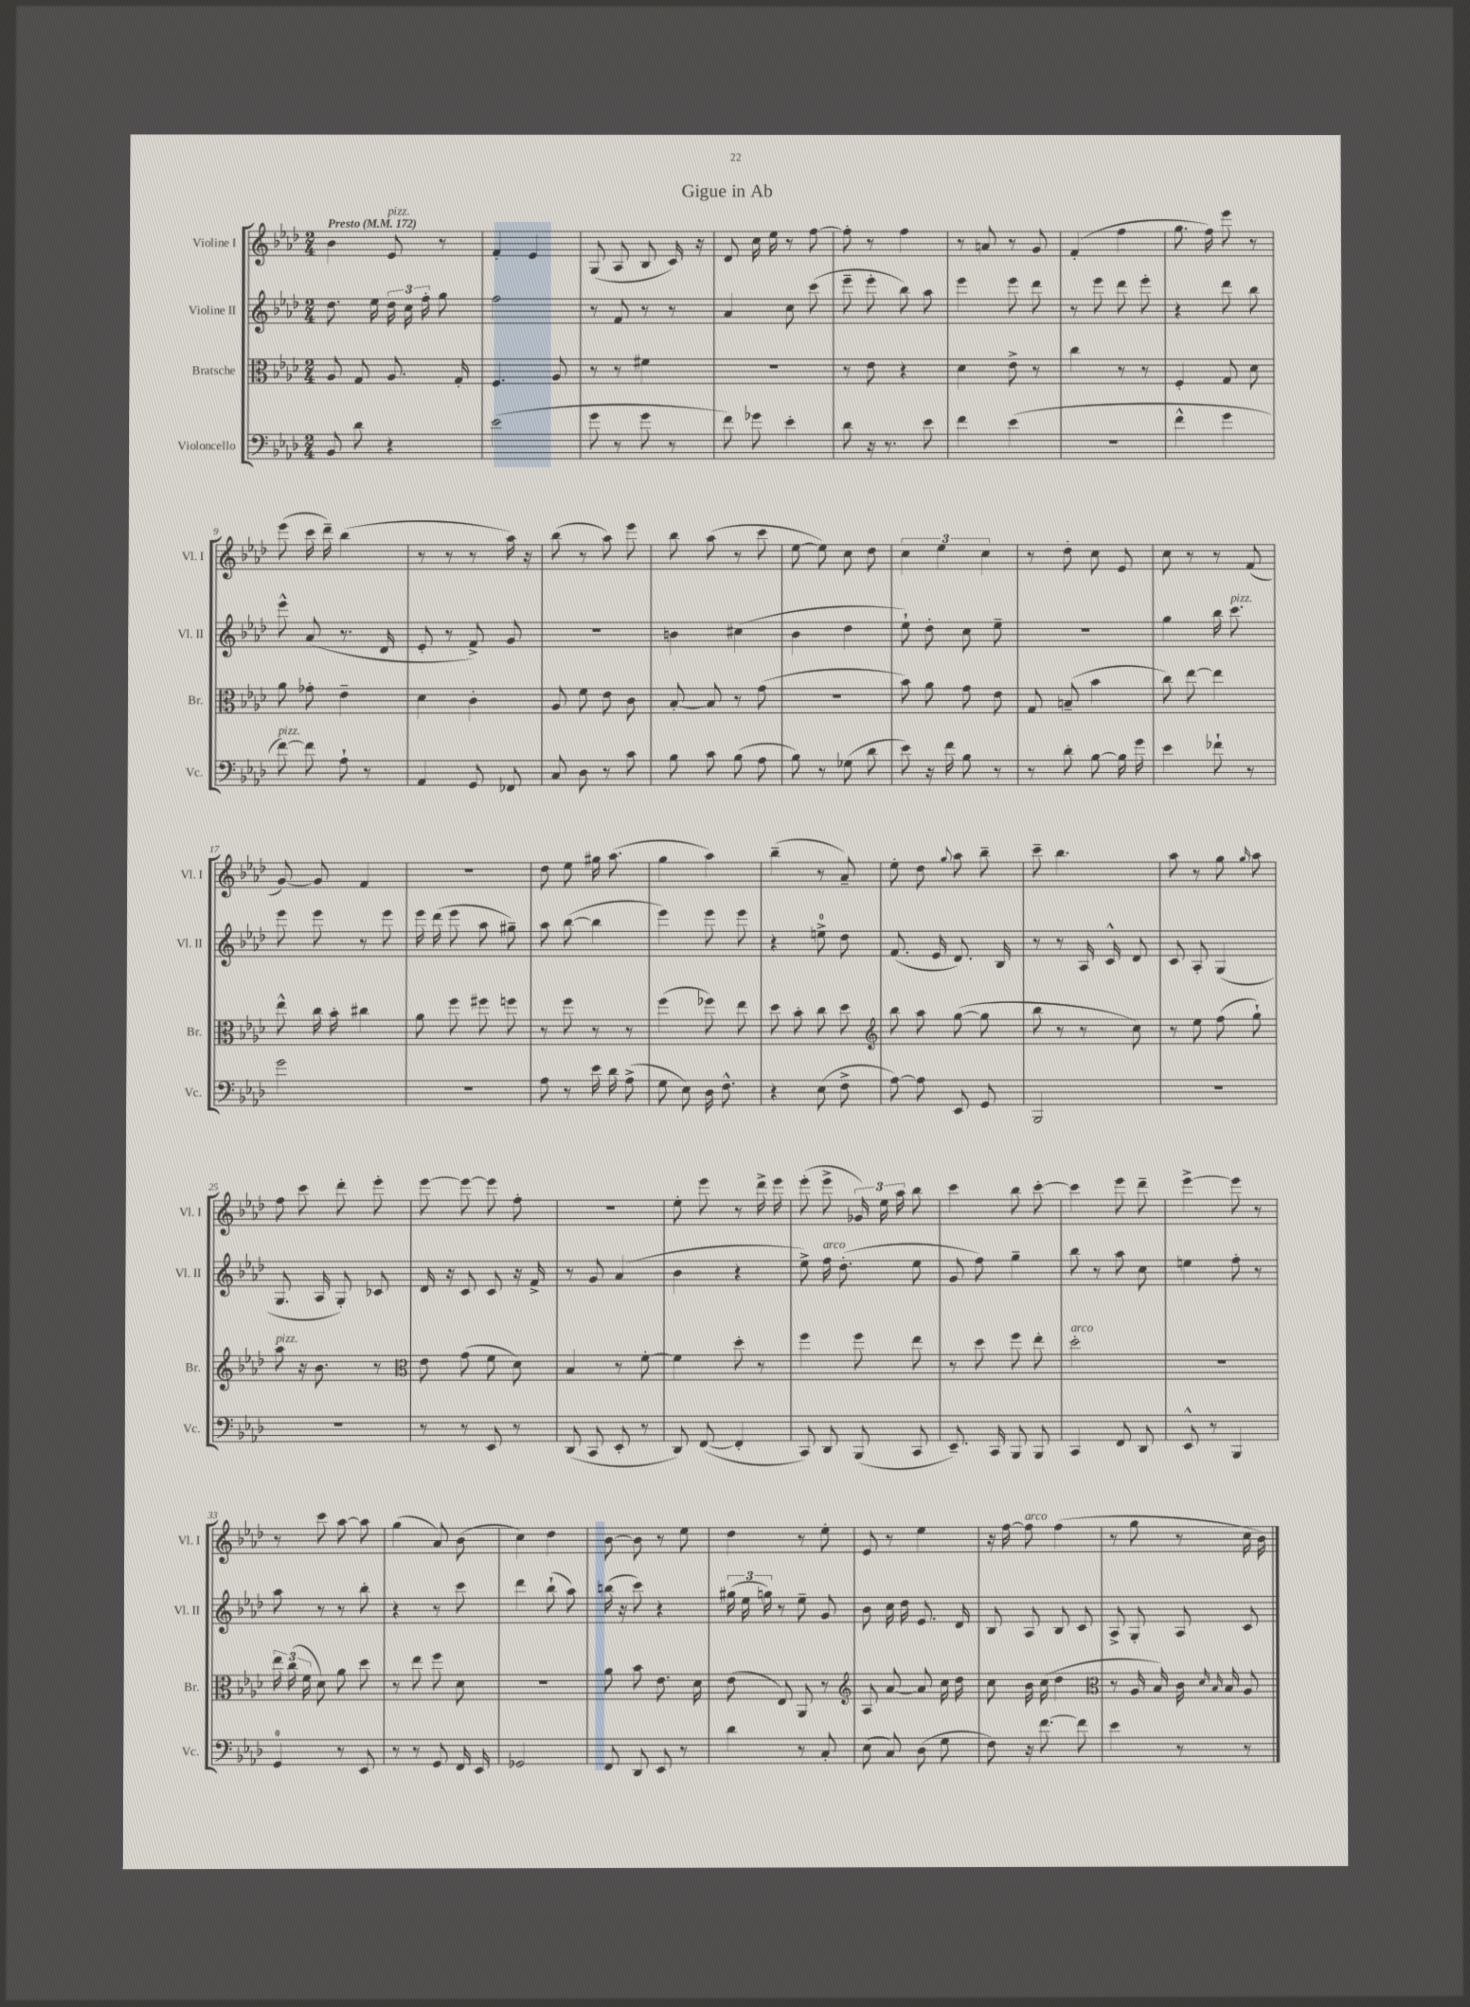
\header { title = "Gigue in Ab" }
<<
\new StaffGroup <<
\new Staff = "s0" \with { instrumentName = "Violine I" shortInstrumentName = "Vl. I" } {
    \clef treble \key aes \major \numericTimeSignature \time 2/4 \tempo "Presto" 4 = 172
    \autoBeamOff bes'4 ees'8^\markup { \italic "pizz." } r8 |
    f'4-. ees'4 |
    g8( aes8 bes8 c'16) r16 |
    des'8 c''16 ees''16 r8 f''8~ |
    f''8-. r8 f''4 |
    r8 a'8 r8 g'8 |
    f'4-.( f''4 |
    g''8. f''16) ees'''8 r8 |
    ees'''8( c'''16 des'''16--) bes''4( |
    r8 r8 r8 aes''16) r16 |
    bes''8( r8 aes''8) ees'''8 |
    bes''8 aes''8( r8 c'''8 |
    ees''8~ ees''8) c''8 des''8 |
    \tuplet 3/2 { c''4 ees''4 c''4 } |
    r8 des''8-. c''8 ees'8 |
    c''8 r8 r8 f'8( |
    g'8~) g'8 f'4 |
    r2 |
    des''8 ees''8 gis''16 aes''8.( |
    g''4 aes''4) |
    bes''4--( r8 aes'8--) |
    ees''8-. des''8 \appoggiatura { g''8 } aes''8 bes''8-- |
    c'''8-- bes''4. |
    aes''8 r8 g''8 \grace { g''16 } aes''8 |
    f''8 c'''8 des'''8-. ees'''8-. |
    ees'''8~ ees'''8~ ees'''8 f''8-. |
    R2 |
    ees''8-. ees'''8 r8 des'''16-> ees'''16 |
    ees'''8-.( ees'''8-> \tuplet 3/2 { ges'16) ees''16 aes''16 } bes''8 |
    c'''4 bes''8 c'''8~-. |
    c'''4 ees'''8 des'''8-- |
    ees'''4~-> ees'''8 r8 |
    r8 c'''8 aes''8~ aes''8 |
    g''4( aes'8) bes'8( |
    c''4) des''4 |
    bes'8~ bes'8 r8 ees''8 |
    des''4 r8 ees''8-. |
    ees'8 r8 ees''4 |
    r16 f''16~ f''8^\markup { \italic "arco" } f''4( |
    r8 g''8 r8 c''16 bes'16) \bar "|." |
}
\new Staff = "s1" \with { instrumentName = "Violine II" shortInstrumentName = "Vl. II" } {
    \clef treble \key aes \major \numericTimeSignature \time 2/4
    \autoBeamOff des''8. ees''16 \tuplet 3/2 { des''16 c''16 f''16-. } g''8 |
    f''2 |
    r8 f'8 r8 r8 |
    aes'4 c''8 c'''8( |
    ees'''8-- ees'''8-. bes''8) aes''8 |
    ees'''4 ees'''8 des'''8 |
    r8 ees'''8 des'''8 ees'''8-. |
    r4 des'''8 bes''8 |
    ees'''8-^ aes'8( r8. des'16 |
    ees'8-. r8 f'8->) g'8 |
    R2 |
    b'4 cis''4( |
    bes'4 des''4 |
    ees''8-!) des''8-. c''8 ees''8-- |
    R2 |
    g''4 bes''16 c'''8.^\markup { \italic "pizz." } |
    ees'''8 ees'''8 r8 ees'''8 |
    ees'''16 des'''16( ees'''8 aes''8 gis''8--) |
    aes''8 bes''8~( bes''4 |
    ees'''4) ees'''8 ees'''8 |
    r4 e''8-0-> des''8 |
    f'8.( ees'16 des'8.) bes16 |
    r8 r8 aes16 c'16-^ des'8 |
    c'8 aes8-. g4( |
    g8. aes16 g8-.) ces'8 |
    des'16 r16 c'8 c'8 r16 f'16-> |
    r8 g'8 aes'4( |
    bes'4 r4 |
    ees''8->) f''16^\markup { \italic "arco" } des''8.-.( ees''8 |
    g'8 f''8) g''4-- |
    bes''8 r8 aes''8 c''8 |
    e''4 f''8-. r8 |
    aes''8 r8 r8 bes''8-. |
    r4 r8 c'''8 |
    des'''4 bes''8-!( aes''8) |
    b''16( r16 c'''8) r4 |
    \tuplet 3/2 { gis''16( ees''16 g''16) } r8 ees''8-- g'8 |
    bes'8 c''16 des''16 ees'8. des'16 |
    bes8 aes8 bes8 c'8 |
    aes8-> g8-. aes8 c'8 \bar "|." |
}
\new Staff = "s2" \with { instrumentName = "Bratsche" shortInstrumentName = "Br." } {
    \clef alto \key aes \major \numericTimeSignature \time 2/4
    \autoBeamOff aes8 g8 aes8. g16-. |
    f4. aes8 |
    r8 r8 fis'4 |
    r2 |
    r8 ees'8 r4 |
    des'4 ees'8-> r8 |
    c''4 r8 r8 |
    f4-. g8 des'8 |
    aes'8 ges'8-. ees'4-- |
    des'4 c'4-. |
    aes8 f'8 ees'8 c'8 |
    bes8~-. bes8 r8 g'8( |
    R2 |
    bes'8) aes'8 g'8 ees'8 |
    g8 b8--( bes'4 |
    c''8) ees''8~ ees''4 |
    ees''8-^ c''16 bes'16-. cis''4 |
    aes'8 f''8 fis''8 f''8 |
    r8 f''8 r8 r8 |
    f''4( fes''8) ees''8 |
    des''8 bes'8-. c''8 des''8 |
    \clef treble bes''8 aes''8 g''8~( g''8 |
    bes''8 r8 r8 c''8) |
    r8 ees''8 f''8( g''8-!) |
    aes''8^\markup { \italic "pizz." } r16 bes'8. r8 |
    \clef alto ees'8 g'8( f'8 des'8) |
    bes4 r8 f'8~-. |
    f'4 des''8-. r8 |
    f''4 f''8 ees''8 |
    r8 des''8 f''8 ees''8-. |
    des''2-.^\markup { \italic "arco" } |
    R2 |
    \tuplet 3/2 { ees''16 c''16( f'16 } des'8) aes'8 des''8 |
    r8 ees''8 f''8 des'8 |
    R2 |
    aes'8 bes'8 ees'8. des'16 |
    ees'8( ees8) aes,8 r8 |
    \clef treble aes8 aes'8~ aes'8 c''16 des''16 |
    c''8 bes'16 c''16( des''4 |
    \clef alto r8 aes16 bes16) c'16 \grace { des'16 bes16 } bes16 aes8 \bar "|." |
}
\new Staff = "s3" \with { instrumentName = "Violoncello" shortInstrumentName = "Vc." } {
    \clef bass \key aes \major \numericTimeSignature \time 2/4
    \autoBeamOff bes,8 des'8 r4 |
    ees'2( |
    g'8 r8 g'8 r8 |
    f'8) ges'8 ees'4-. |
    des'8 r16 r8. ees'8 |
    f'4 ees'4( |
    r2 |
    f'4-^ g'4 |
    f'8~^\markup { \italic "pizz." }) f'8 aes8-! r8 |
    aes,4 g,8 fes,8 |
    c8 des8 r8 c'8 |
    bes8 c'8 bes8( aes8 |
    bes8) r8 ges8( des'8 |
    ees'8) r16 f'16 bes8 r8 |
    r8 des'8-. bes8~ bes16 g'16 |
    ees'4 fes'8-! r8 |
    g'2 |
    R2 |
    aes8 r8 ees'16 des'16 aes8->( |
    g8 ees8) des16 f8.-^ |
    r4 ees8( f8-> |
    aes8~) aes8 ees,8 g,8 |
    bes,,2 |
    R2 |
    R2 |
    r8 r8 ees,8 r8 |
    des,8( c,8 ees,8-. r8 |
    des,8) f,8~( f,4-. |
    c,8) des,8 bes,,8( c,8 |
    ees,8.--) c,16 bes,,8 bes,,8 |
    c,4 f,8 des,8 |
    ees,8-^ r8 bes,,4 |
    g,4-0 r8 ees,8 |
    r8 r8 g,8 f,16 ees,16 |
    ges,2 |
    f,8 des,8 ees,8 r8 |
    des'4 r8 c8-. |
    ees8( c8) des8( g8 |
    f8) r16 f'8.~ f'8 |
    ees'4 r8 r8 \bar "|." |
}
>>
>>
